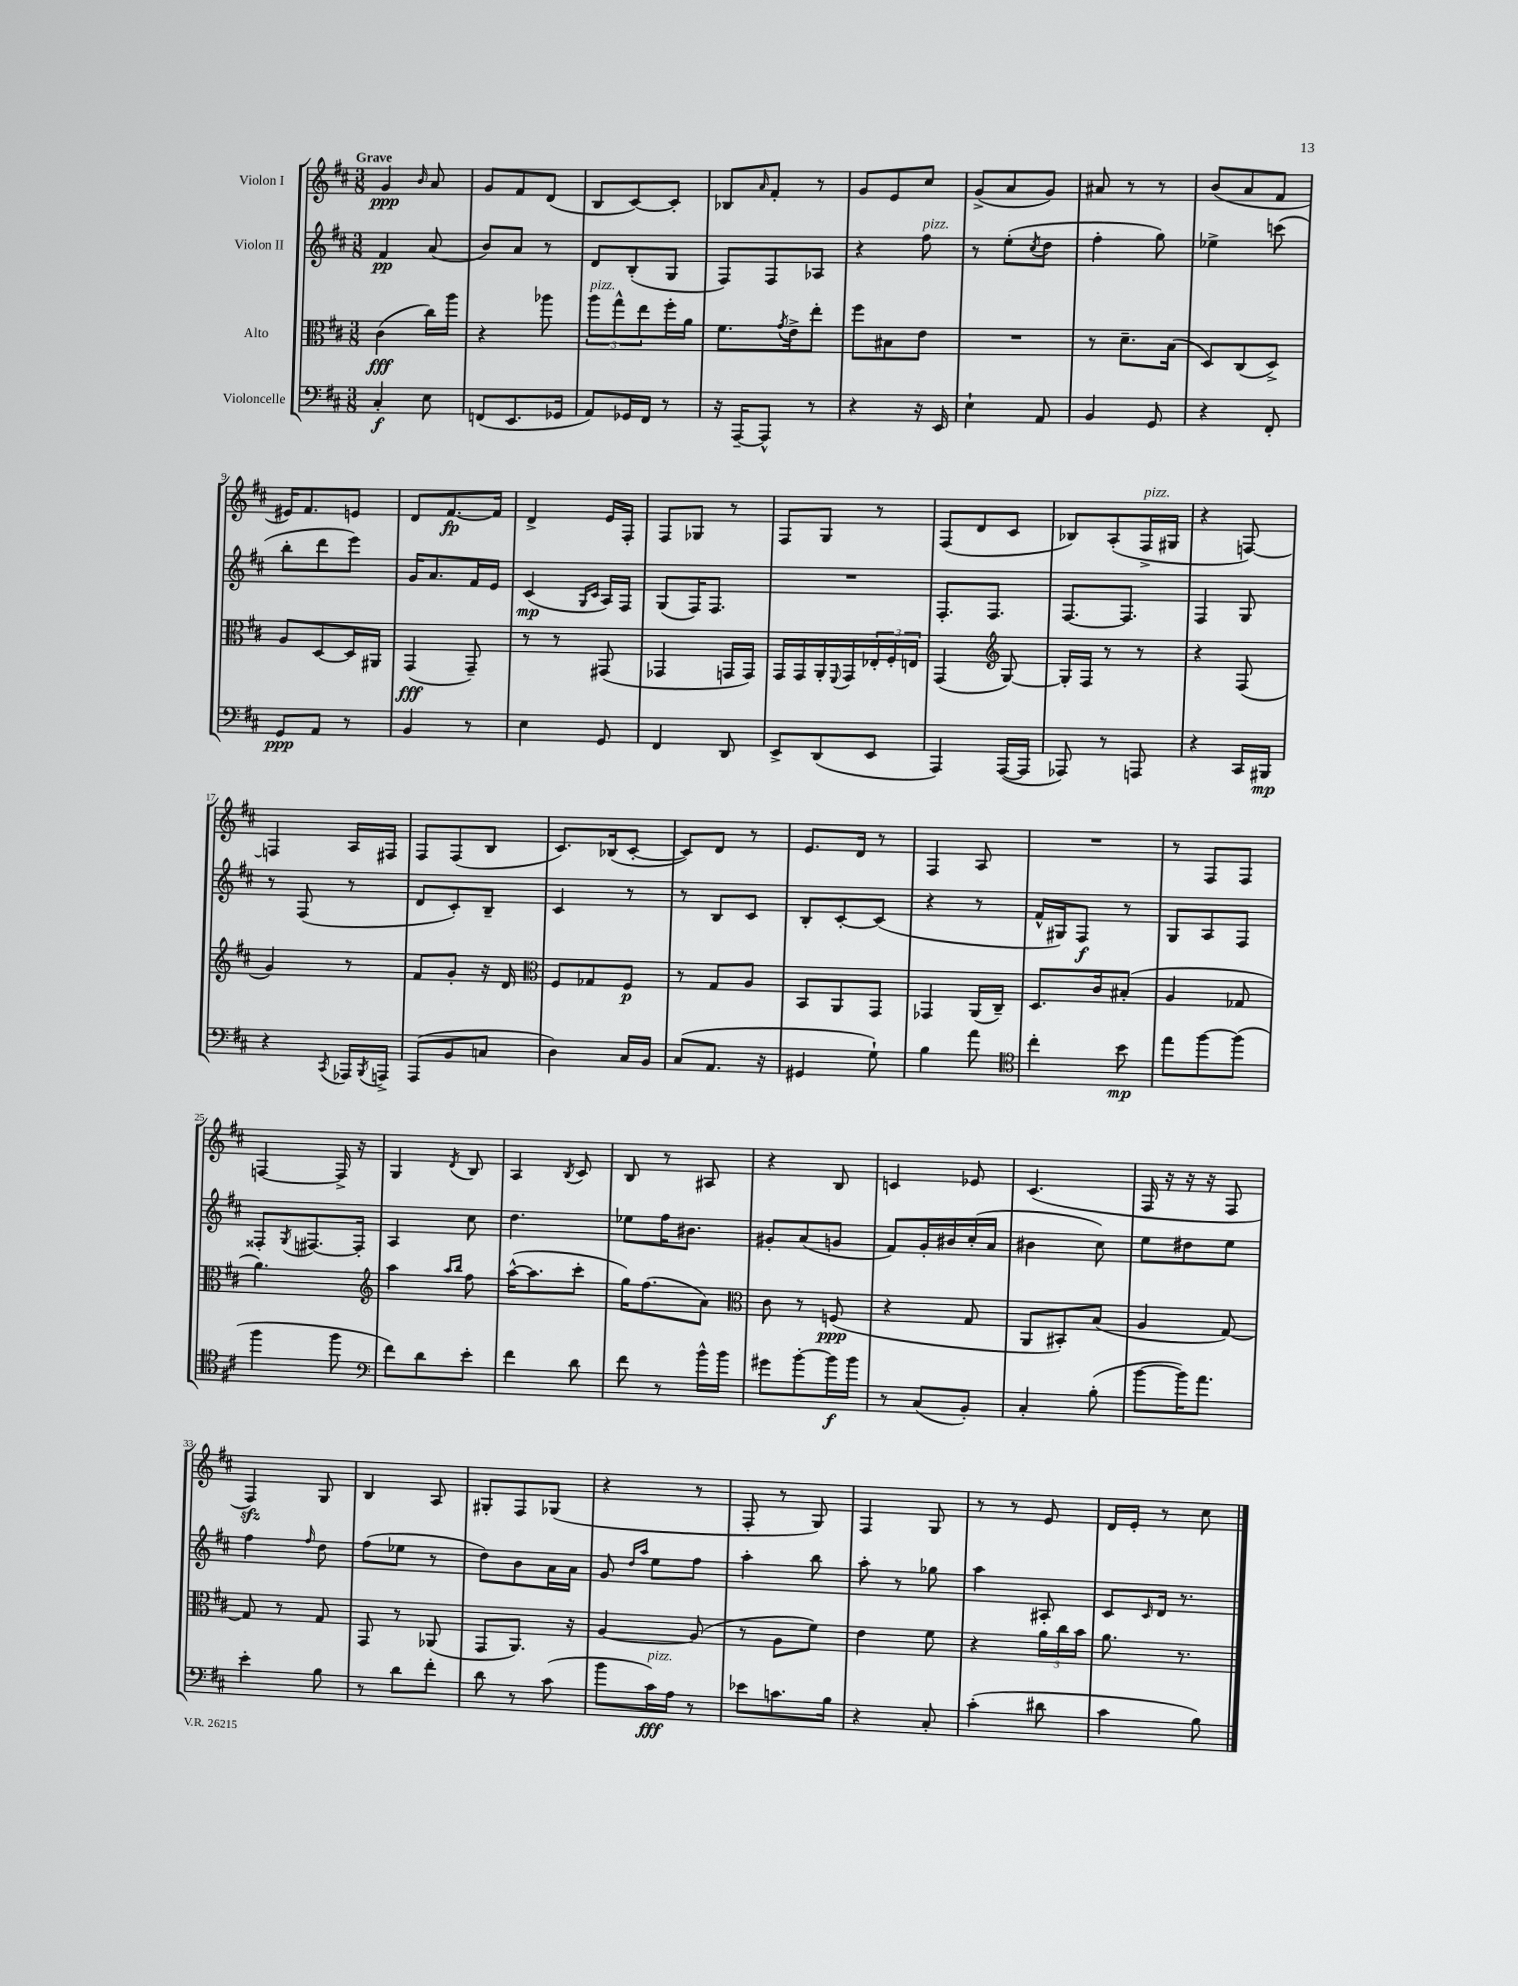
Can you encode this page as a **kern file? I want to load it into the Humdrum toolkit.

**kern	**kern	**kern	**kern
*staff4	*staff3	*staff2	*staff1
*clefF4	*clefC3	*clefG2	*clefG2
*k[f#c#]	*k[f#c#]	*k[f#c#]	*k[f#c#]
*M3/8	*M3/8	*M3/8	*M3/8
4C#'/	(4c#\	4f#/	4g/
.	.	.	16qqb/
8E\	16cc#\LL)	(8a/	8a/
.	16aa\JJ	.	.
=	=	=	=
(8FF/L	4r	8b/L)	8g/L
8.EE/	.	8a/J	8f#/
.	8aa-\	8r	(8d/J
16GG-/Jk	.	.	.
=	=	=	=
8AA/L)	12aa\L	8d/L	8B/L
.	12gg^^\	.	.
16GG-/L	.	(8B'/	[8c#/)
.	12ee\	.	.
16FF#/JJ	.	.	.
8r	16ff#'\L	8G/J	8c#'/]J
.	16a\JJ	.	.
=	=	=	=
16r	8.f#\L	8F#/L)	8B-/L
[16AAA~/LK	.	.	.
.	.	.	16qqa/
8AAA^^/]J	.	8F#/	8f#'/J
.	8qg/	.	.
.	16e^\k	.	.
8r	8ee'\J	8A-/J	8r
=	=	=	=
4r	8ff#\L	4r	8g/L
.	8B#\	.	8e/
16r	8e\J	8ff#\	8cc#/J
16EE/	.	.	.
=	=	=	=
4E`\	4.r	8r	(8g^/L
.	.	(8ee'\L	8a/
.	.	8qcc#/	.
8AA/	.	8dd\J	8g/J)
=	=	=	=
4BB/	8r	4ff#'\	8a#/
.	8.d~\L	.	8r
8GG/	.	8gg\)	8r
.	(16B\Jk	.	.
=	=	=	=
4r	8D/L)	4ee-^\	(8b/L
.	(8C#/	.	8a/
8FF#'/	8D^/J)	(8ccc\	8f#/J
=	=	=	=
8GG/L	8A/L	8bb'\L	16e#/LK)
.	.	.	8.f#/
8AA/J	[8D/	8ddd\	.
8r	16D/]L	8eee\J)	8e/J
.	16AA#/JJ	.	.
=	=	=	=
4BB/	(4GG/	16g/LK	8d/L
.	.	8.a/	.
.	.	.	[8.f#/
8r	8GG~/)	16f#/L	.
.	.	16e/JJ	16f#/]Jk
=	=	=	=
4E\	8r	(4c#/	4d^/
.	8r	.	.
.	.	16qqG/LL	.
.	.	16qqc#/JJ	.
8GG/	(8GG#/	16A/LL)	16e/LL
.	.	16F#/JJ	16F#'/JJ
=	=	=	=
4FF#/	4GG-/	(8G/L	8F#/L
.	.	16F#/K)	8G-/J
.	.	8.F#/J	.
8DD/	16GG/LL	.	8r
.	16GG/JJ)	.	.
=	=	=	=
8EE^/L	16GG/LL	4.r	8F#/L
.	16GG/	.	.
(8DD/	16AA'/	.	8G/J
.	8qqFF#/	.	.
.	16GG/	.	.
8EE/J	24E-'/	.	8r
.	24F#'/	.	.
.	24E/JJ	.	.
=	=	=	=
4AAA/)	(4GG/	8.F#'/L	(8F#/L
.	.	.	8d/
.	.	8.F#/J	.
*	*clefG2	*	*
([16AAA/LL	[8G/)	.	8c#/J
16AAA/]JJ	.	.	.
=	=	=	=
8AAA-/)	16G'/]LL	[8.F#/L	8B-/L)
.	16F#/JJ	.	.
8r	8r	.	(8A'/
.	.	8.F#/]J	.
8AAA/	8r	.	16F#^/L
.	.	.	16G#/JJ
=	=	=	=
4r	4r	4F#/	4r
16CC#/LL	(8F#/	8G/	[8F/)
16BBB#/JJ	.	.	.
=	=	=	=
4r	4g/)	8r	4F/]
.	.	(8F#/	.
8qCC#/	.	.	.
16AAA-/LL	8r	8r	16A/LL
8qBBB/	.	.	.
16AAA^/JJ	.	.	16F#/JJ
=	=	=	=
(8AAA/L	8f#/L	8d/L	8F#/L
8BB/	8g'/J	8c#'/)	(8F#/
8C/J	16r	8B~/J	8B/J
.	16d/	.	.
=	=	=	=
*	*clefC3	*	*
4D\)	8F#/L	4c#/	8.c#/L)
.	8G-/	.	.
.	.	.	(16B-/k
16C#/LL	8F#/J	8r	[8c#'/J
16BB/JJ	.	.	.
=	=	=	=
(8C#/L	8r	8r	8c#/]L)
8.AA/J	8G/L	8B/L	8d/J
.	8A/J	8c#/J	8r
16r	.	.	.
=	=	=	=
4GG#/	8BB/L	8B'/L	8.e/L
.	8AA/	[8c#'/	.
.	.	.	16d/Jk
8G`\)	8GG/J	(8c#/]J	8r
=	=	=	=
4B\	4GG-/	4r	4F#/
8a\	(16AA/LL	8r	8A/
.	16C#~/JJ)	.	.
=	=	=	=
*clefC4	*	*	*
4cc#'\	8.D/L	16f#^^/LL	4.r
.	.	16G#/J)	.
.	.	8F#/J	.
.	16c#/k	.	.
8b\	(8B#'/J	8r	.
=	=	=	=
8ee\L	4A/	8G/L	8r
[8ff#\	.	8A/	8F#/L
(8ff#\]J	8G-/	8F#/J	8F#/J
=	=	=	=
4ff#\	4.a\)	8F##'/L	[4F/
.	.	8qG/	.
.	.	[8.F#/	.
8ff#\	.	.	16F^/]
.	.	16F#'/]Jk	16r
=	=	=	=
*clefF4	*clefG2	*	*
8f#\L)	4aa\	4A/	4G/
8d\	.	.	.
.	16qqaa/LL	.	.
.	16qqbb/JJ	.	8qd/
8e'\J	8ff#\	8cc#\	8B/
=	=	=	=
4f#\	([16aa^^\LK	4.dd\	4A/
.	8.aa\]	.	.
.	.	.	8qB/
8d\	8ccc#'\J	.	8c#/
=	=	=	=
8f#\	16gg\LK)	8ee-\L	8B/
.	(8.ff#\	.	.
8r	.	16ff#\K	8r
.	.	8.b#\J	.
16b^^\LL	8a\J)	.	8A#/
16b\JJ	.	.	.
=	=	=	=
*	*clefC3	*	*
8g#\L	8c#\	8g#'/L	4r
[8b'\	8r	(8a/	.
16b\]L	(8F/	8g/J	8B/
16b\JJ	.	.	.
=	=	=	=
8r	4r	8f#/L)	4c/
(8C#/L	.	16g'/L	.
.	.	16b#/	.
8BB'/J)	8G/	(16cc#'/	8e-/
.	.	16a/JJ	.
=	=	=	=
4C#'/	8AA/L	4b#\	(4.c#/
.	8BB#'/)	.	.
(8B'\	(8B/J	8cc#\)	.
=	=	=	=
[8b\L	4A/	8ee\L	16F#/
.	.	.	16r
16b\]K)	.	8dd#\	16r
8.a\J	.	.	16r
.	[8G/)	8ee\J	8F#/
=	=	=	=
4e'\	8G/]	4ff#\	4F#/)
.	8r	.	.
.	.	16qqff#/	.
8B\	8G/	8dd\	8G/
=	=	=	=
8r	8GG/	(8ff#\L	4B/
8d\L	8r	8ee-\J	.
8f#'\J	(8AA-/	8r	8A/
=	=	=	=
8d\	8GG/L	8dd\L)	8G#'/L
8r	8.AA/J)	8b\	8F#/
(8c#\	.	16a\L	(8G-/J
.	16r	16a\JJ	.
=	=	=	=
8b\L	[4A/	8g/	4r
.	.	16qqdd/LL	.
.	.	16qqaa/JJ	.
16c#\L)	.	8ee\L	.
16A\JJ	.	.	.
8r	(8A/]	8ff#\J	8r
=	=	=	=
8e-\L	8r	4aa'\	8F#'/
8.c\	8A\L	.	8r
.	8f#\J)	8bb\	8G/)
16B\Jk	.	.	.
=	=	=	=
4r	4e\	8aa'\	4F#/
.	.	8r	.
8C#'/	8f#\	8gg-\	8G/
=	=	=	=
(4c#'\	4r	4aa\	8r
.	.	.	8r
8d#\	24a\LL	8A#'/	8e/
.	24cc#\	.	.
.	24b\JJ	.	.
=	=	=	=
4c#\	8.a\	8c#/L	16d/LL
.	.	.	16e'/JJ
.	.	16qqc#/	.
.	.	16d/Jk	8r
.	8.r	8.r	.
8B\)	.	.	8cc#\
==	==	==	==
*-	*-	*-	*-
